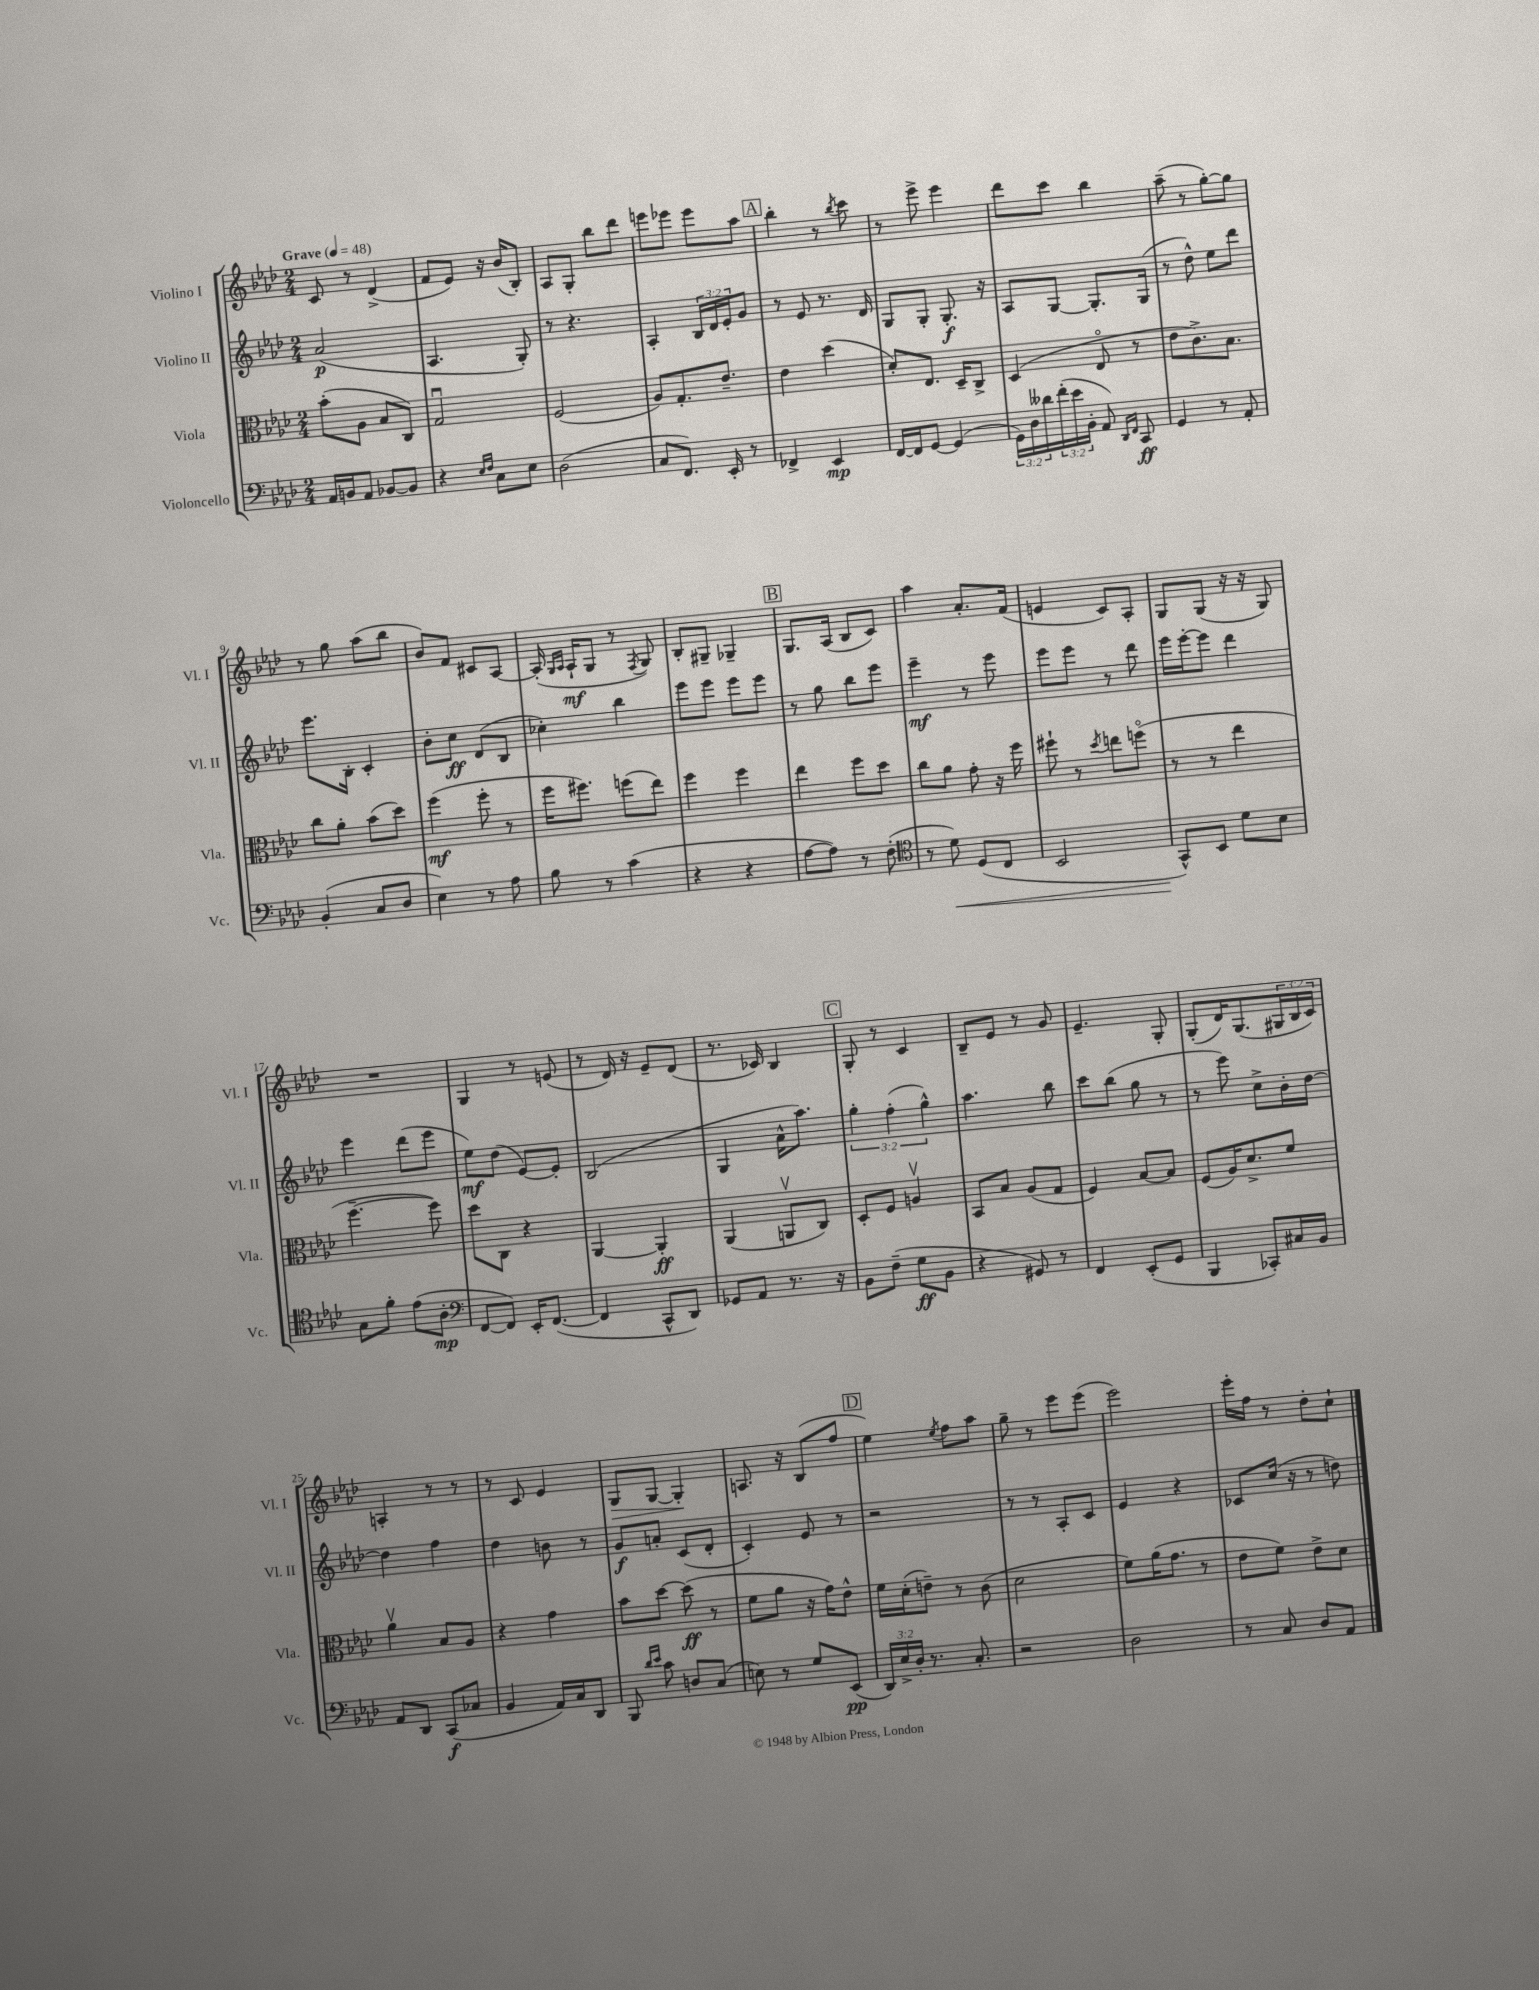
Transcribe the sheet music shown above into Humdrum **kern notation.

**kern	**kern	**kern	**kern
*staff4	*staff3	*staff2	*staff1
*clefF4	*clefC3	*clefG2	*clefG2
*k[b-e-a-d-]	*k[b-e-a-d-]	*k[b-e-a-d-]	*k[b-e-a-d-]
*M2/4	*M2/4	*M2/4	*M2/4
*MM48	*MM48	*MM48	*MM48
16AA-	(8b-'	(2a-	8c
16BB	.	.	.
8AA-	8A-	.	8r
[8BB-	8B-	.	(4d-^
8BB-]	8C)	.	.
=	=	=	=
4r	2Gu	4.A-	8f
.	.	.	8e-)
16qqE-	.	.	.
16qqF	.	.	.
8C	.	.	16r
.	.	.	(16b-
8E-	.	8G')	8B-')
=	=	=	=
(2D-	(2F	8r	8A-
.	.	4.r	8G'
.	.	.	8bb-
.	.	.	8ddd-
=	=	=	=
8C	8A-)	4A-'	8eee
8.FF)	8.G'	.	8eee-
.	.	24B-	8eee-
.	.	24d-	.
16EE-'	8.e-~	.	.
.	.	24e-'	.
8r	.	8g	8aa-
=	=	=	=
4FF-^	4e-	8r	4bb-'
.	.	8e-	.
4EE-	(4dd-	8.r	8r
.	.	.	8qbb-
.	.	.	8ccc
.	.	16d-	.
=	=	=	=
[16FF	8d-')	8G	8r
16FF]	.	.	.
[8GG	8.E-	8G'	8eee-^
(4GG]	.	8.G'	4eee-
.	16D-~	.	.
.	8C^	.	.
.	.	16r	.
=	=	=	=
24GG)	(4D-	8A-	8ddd-
24D-	.	.	.
24d--	.	.	.
(24f'	.	[8G	8ccc
24e-	.	.	.
24BB-'	.	.	.
8AA-)	8E-o	8.G']	4bb-
16qqDD-	.	.	.
16qqFF	.	.	.
8CC	8r	.	.
.	.	(16G	.
=	=	=	=
4GG	8e-	8r	(8aa-~
.	8.c^)	8dd-^^)	8r
8r	.	8ee-	[8gg')
.	8.B-	.	.
8AA-'	.	8ddd-	8gg]
=	=	=	=
(4BB-'	8cc	8.eee-	8r
.	8a-'	.	8gg
.	.	16B-'	.
8C	(8b-	4c'	(8aa-
8D-	8dd-)	.	8bb-
=	=	=	=
4E-)	(4ff	8b-'	8b-)
.	.	8cc	8f
8r	8ff'	(8d-	8c#
8A-	8r	8B-	[8A-
=	=	=	=
8B-	16ff	4cc-')	(16A-']
.	.	.	16qqG
.	.	.	16qqA-
.	8.ff#)	.	16A-`
8r	.	.	8G
(4c	(8ff	4bb-	8r
.	.	.	8qF
.	8ee-)	.	8G)
=	=	=	=
4r	4ff	8eee-	8B-'
.	.	8eee-	8G#~
4r	4ff	8eee-	4G-~
.	.	8eee-	.
=	=	=	=
[8A-	4ee-	8r	8.G
8A-])	.	8gg	.
.	.	.	(16A-
8r	8ff	8bb-	8B-
(8F'	8dd-	8eee-	8c)
=	=	=	=
*clefC4	*	*	*
8r	8cc	4eee-~	4aa-
8d-)	8a-	.	.
(8D-	8g'	8r	8.a-'
8C	16r	8eee-	.
.	16ff	.	(16f
=	=	=	=
2BB-	8ff#`	8eee-	4e
.	8r	8eee-	.
.	8qdd-	.	.
.	8ee	8r	8c)
.	(8ffo	8ddd-	8A-'
=	=	=	=
8GG^^)	8r	16eee-	8G
.	.	[16eee-'	.
8BB-	8r	8eee-]	(8G
8d-	4ee-	4ddd-	16r
.	.	.	16r
8B-	.	.	8G)
=	=	=	=
8G	[4.ff~	4eee-	2r
8f'	.	.	.
(8e-	.	(8ddd-	.
8A-'	8ff])	8eee-	.
=	=	=	=
*clefF4	*	*	*
[8FF	8dd-	8ee-)	4G
8FF])	8C	(8dd-	.
16EE-'	4r	[8e-)	8r
([8.FF	.	.	.
.	.	8e-']	(8e
=	=	=	=
4FF]	[4AA-	(2B-	8r
.	.	.	16d-)
.	.	.	16r
8CC^^	4AA-']	.	8e-~
8DD-)	.	.	(8d-
=	=	=	=
8GG-	(4AA-	4G	8.r
8AA-	.	.	.
.	.	.	16c-)
8.r	8AAv	16a-^^	4B-
.	.	8.aa-)	.
.	8C)	.	.
16r	.	.	.
=	=	=	=
8BB-	8D-'	6gg'	8G'
(8F~	8F	.	8r
.	.	(6ff'	.
8G	4Av	.	4c
.	.	6gg^^)	.
8BB-	.	.	.
=	=	=	=
4r	8BB-	4.aa-	8B-~
.	8B-	.	8e-
8GG#)	(8A-	.	8r
8r	8G	8bb-	8g
=	=	=	=
4FF	4F)	8ccc	4.e-~
.	.	(8bb-	.
(8EE-'	[8B-	8gg	.
8GG	8B-]	8r	8G'
=	=	=	=
4BBB-	(8F	8r	(8G'
.	16A-)	8eee-)	16d-)
.	8.d-^	.	(8.G
8CC-')	.	8cc^	.
16C#	8f	16b-'	24G#
.	.	.	24B-
16BB-	.	[16dd-	.
.	.	.	24c)
=	=	=	=
8AA-	4a-v	4dd-]	4A'
8DD-	.	.	.
(8CC	8B-	4ff	8r
8C-	8A-	.	8r
=	=	=	=
4BB-	4r	4dd-	8r
.	.	.	8c
16AA-)	4g	8b	4e-
16C	.	.	.
8DD-	.	8r	.
=	=	=	=
8BBB-	8b-	8g	8G
16qqd-	.	.	.
16qqe-	.	.	.
8c	[8dd-	8a'	[8G
8D	(8dd-]	(8c	4G']
(8C	8r	8d-'	.
=	=	=	=
8E)	8f	4c')	8.A
8r	8a-	.	.
.	.	.	16r
8G	16r	8e-	(8B-
.	16g)	.	.
(8EE-	8e-^^	8r	8ff
=	=	=	=
24DD-)	16f	2r	4ee-)
24E-^	.	.	.
.	(16d-'	.	.
24D-'	.	.	.
8.r	8e~)	.	.
.	.	.	8qee-
.	8r	.	8ff
8.C'	.	.	.
.	(8c	.	8aa-
=	=	=	=
2r	2d-	8r	8gg~
.	.	8r	8r
.	.	8A-'	8eee-
.	.	8c	(8eee-
=	=	=	=
2D-	8f)	4e-	2eee-)
.	(16a-	.	.
.	8.g	.	.
.	.	4r	.
.	8r	.	.
=	=	=	=
8r	8e-	8c-	16eee-'
.	.	.	16ff
8C	8f)	(16cc	8r
.	.	16r	.
8D-	8e-^	8r	8dd-'
8AA-	8d-	8dd)	8cc`
==	==	==	==
*-	*-	*-	*-
